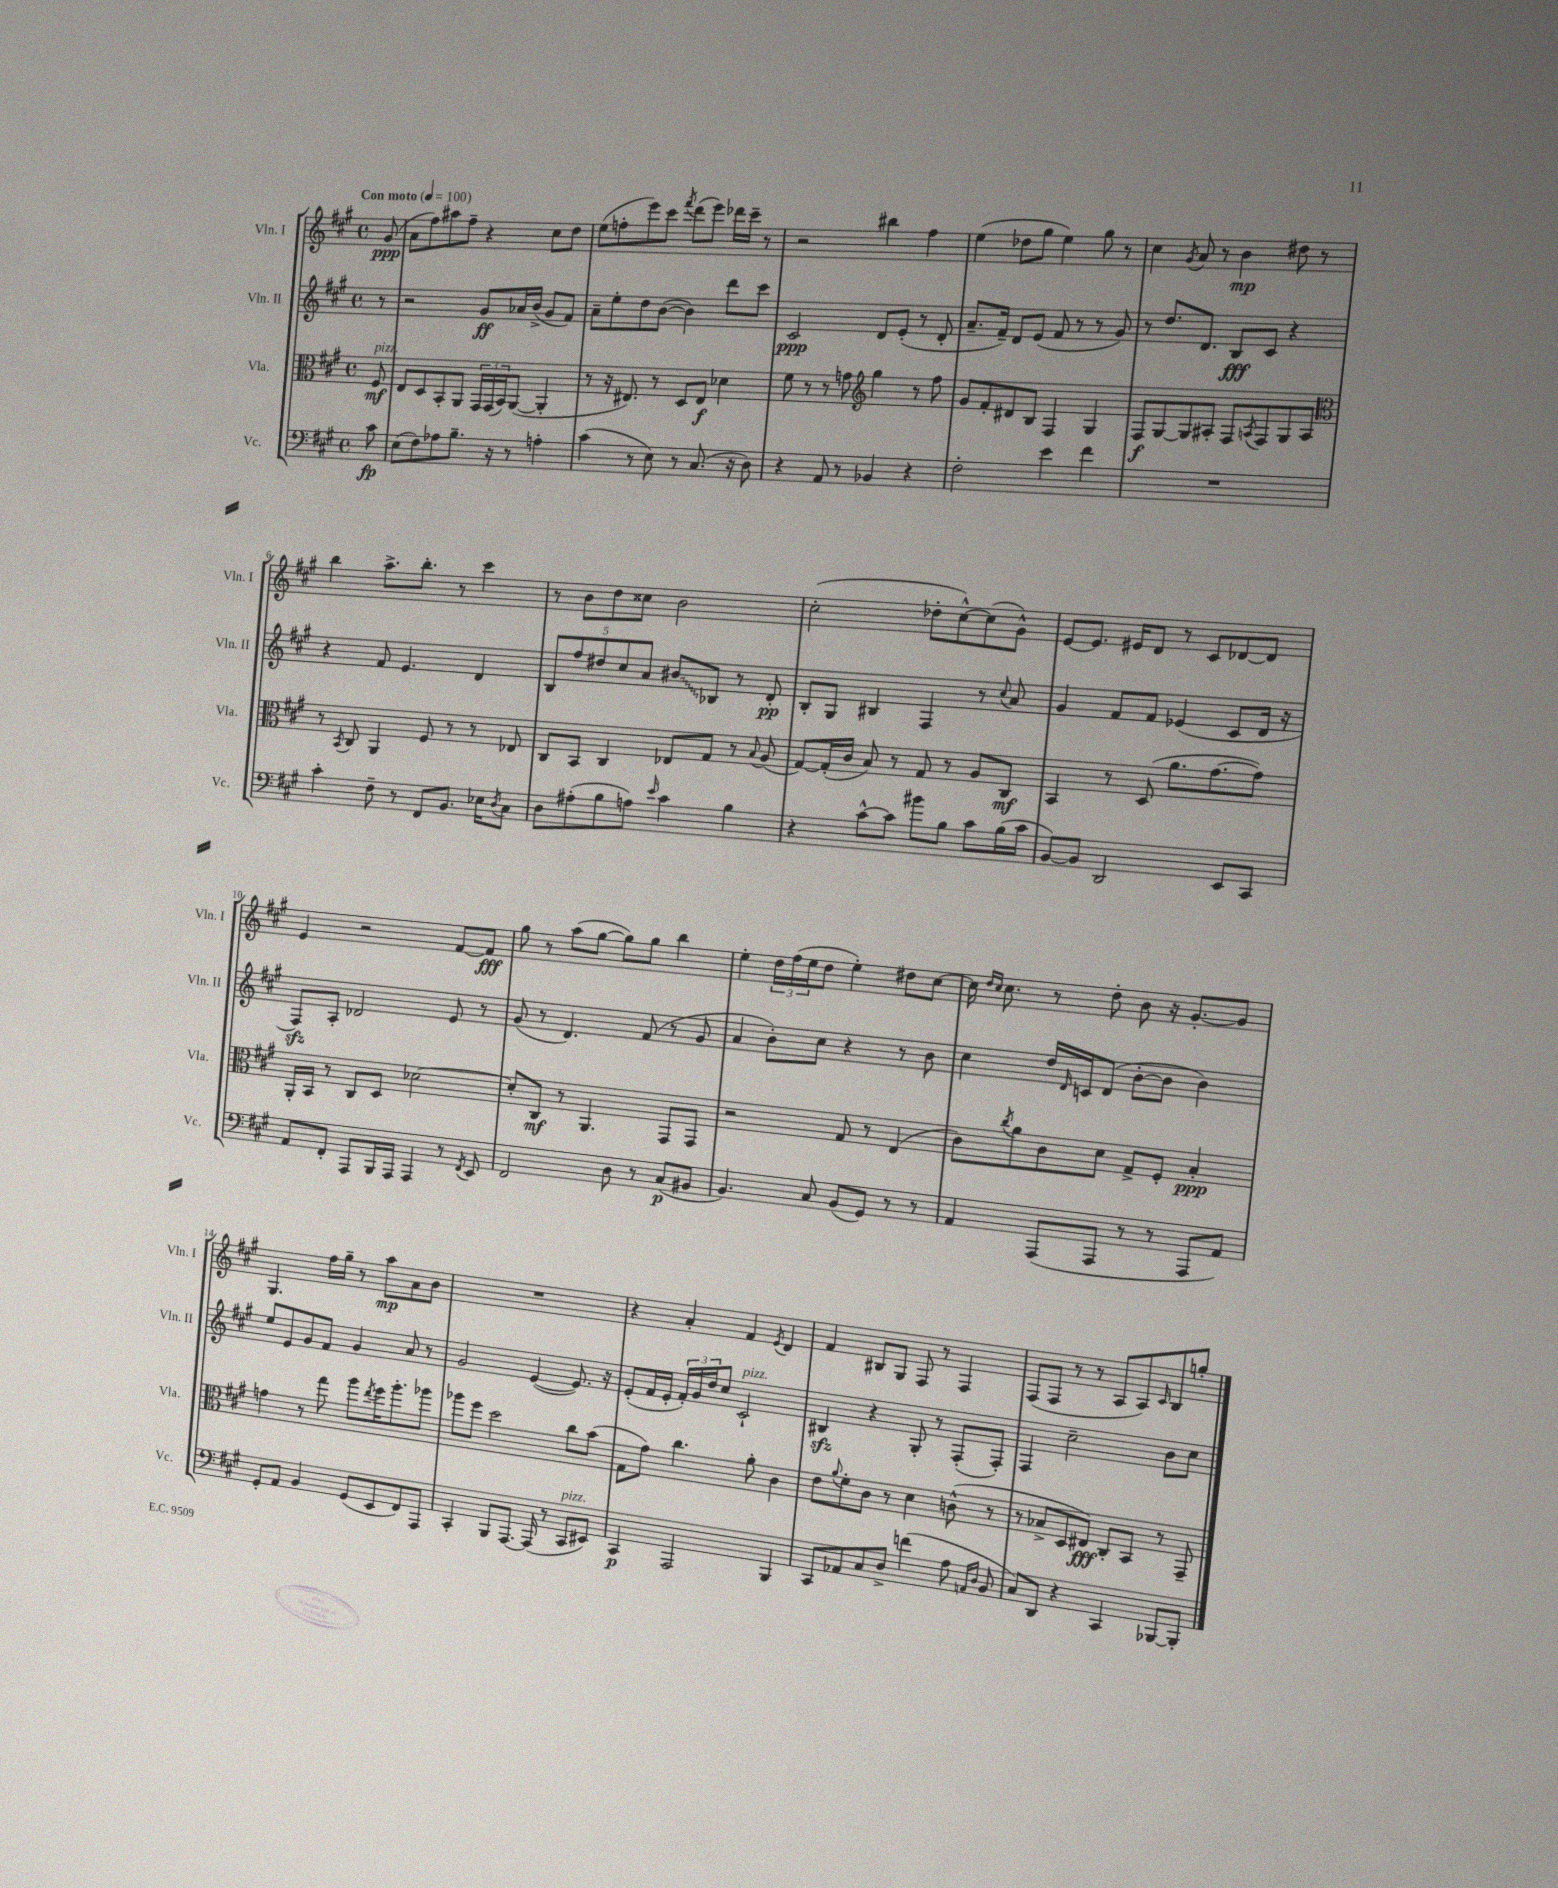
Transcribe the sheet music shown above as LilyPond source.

<<
\new StaffGroup <<
\new Staff = "s0" \with { instrumentName = "Vln. I" shortInstrumentName = "Vln. I" } {
    \clef treble \key a \major \defaultTimeSignature \time 4/4 \partial 8 \tempo "Con moto" 4 = 100
    gis'8\ppp( |
    a'8 fis''8) ais''8 fis''8-- r4 cis''8 d''8 |
    e''8( f''8-. e'''8) cis'''8 \acciaccatura { fis'''8 } d'''8( e'''8) des'''16 cis'''16-- r8 |
    r2 bis''4 fis''4 |
    e''4( des''8 gis''8 e''4) gis''8 r8 |
    cis''4 \acciaccatura { gis'8 } a'8 r8 b'4\mp dis''8 r8 |
    b''4 a''8.-> b''8.-. r8 cis'''4 |
    r8 b'8 d''8 cisis''8 b'2 |
    cis''2-.( des''8-. cis''8~-^) cis''8( gis'8-^) |
    e'8~ e'8. eis'16 d'8 r8 cis'8 des'8~ des'8 |
    e'4 r2 fis'8~ fis'8\fff |
    gis''8 r8 a''8( gis''8~ gis''8) gis''8 b''4 |
    e''4-. \tuplet 3/2 { d''16 fis''16( e''16 } d''8 e''4-.) dis''8 cis''8~ |
    cis''16 \grace { d''16 cis''16 } cis''8. r8 d''8-. b'8 r16 gis'8.~-. gis'8 |
    gis4. fis''16 gis''16-- r8 a''8\mp a'8 b'8 |
    R1 |
    r4 a'4-. fis'4 \acciaccatura { e'8 } d'4 |
    fis'4 bis8 gis8 fis8 r8 fis4 |
    fis8( fis8 r8 r8 a8 a8) \grace { cis'16 } b8 g''8-. \bar "|." |
}
\new Staff = "s1" \with { instrumentName = "Vln. II" shortInstrumentName = "Vln. II" } {
    \clef treble \key a \major \defaultTimeSignature \time 4/4 \partial 8
    r8 |
    r2 gis'8\ff aes'16 b'16->( gis'8 fis'8) |
    a'8-- e''8-. d''8 b'8~( b'4) d'''8 cis'''8 |
    cis'2\ppp d'8 e'8-.( r8 d'8-. |
    a'8.-- fis'16--) d'8 e'8( fis'8 r8 r8 gis'8) |
    r8 d''8. d'8. b8\fff cis'8 r4 |
    r4 fis'8 e'4. d'4 |
    \tuplet 5/4 { b8 fis''8 dis''8 cis''8 a'8 } \once \override Glissando.style = #'zigzag bis'8\glissando bes8 r8 d'8-.\pp |
    b8-. gis8 bis4 fis4 r8 \appoggiatura { cis''8 } a'8 |
    gis'4 fis'8 fis'8 ees'4( cis'8 d'16 r16 |
    fis8\sfz) a8-. des'2 e'8 r8 |
    gis'8( r8 d'4.) fis'8( r8 gis'8 |
    a'4 b'8-.) cis''8 r4 r8 b'8 |
    cis''4 d''16 \grace { d'16 } c'16 d'8( b'8~-. b'8 b'4) |
    e''8 e'8 gis'8 fis'8 gis'4 a'8 r8 |
    gis'2 e'4~( e'8.) r16 |
    e'8-.( fis'16 e'16-. \tuplet 3/2 { fis'16-.) gis'16 d''16 } cis''8 cis'2-!^\markup { \italic "pizz." } |
    bis4\sfz r4 gis8-. r8 fis8-.( fis8-.) |
    fis4 cis''2-- b'8 cis''8 \bar "|." |
}
\new Staff = "s2" \with { instrumentName = "Vla." shortInstrumentName = "Vla." } {
    \clef alto \key a \major \defaultTimeSignature \time 4/4 \partial 8
    fis8\mf^\markup { \italic "pizz." } |
    e8 d8 b,8-. a,8 \tuplet 3/2 { gis,16 gis,16( b,16) } a,8~( a,4-. |
    r8 r16 eis8.) r8 d8 eis8\f des'4 |
    fis'8 r8 r8 g'8 \clef treble gis''4 r8 fis''8 |
    gis'8 fis'8-. dis'8 b8 fis4 gis4 |
    fis8\f gis8~ gis8 ais8-. fis8 \acciaccatura { a8 } fis8 gis8 a8 |
    \clef alto r8 \acciaccatura { b,8 } cis8 a,4 fis8 r8 r8 ees8 |
    cis8 b,8 cis4 ees8 gis8 r8 \appoggiatura { b8 } a8( |
    gis8~) gis16-.( cis'16 b8) r8 gis8 r8 a8 cis8\mf |
    b,4 r8 d8( a'8. gis'8.~ gis'8) |
    a,16-. b,16 r8 cis8 d8 des'2~ |
    des'8-. cis8\mf r8 a,4. gis,8 gis,8 |
    r2 gis8 r8 e4( |
    cis'8) \acciaccatura { cis''8 } a'8 cis'8 d'8 gis8-> fis8-. b4-.\ppp |
    g'4 r8 gis''8 a''8 \acciaccatura { e''8 } fis''16 a''8.-. aes''8 |
    aes''8 fis''8 d''2 cis''8 b'8( |
    gis8 gis'8) cis''4. a'8-. cis'4 |
    e'8 \appoggiatura { a'8 } fis'8-. cis'8 r8 d'4 c'8-^( r8 |
    r8 bes8-> d8 eis8\fff) cis8-. b,8 r8 gis,8-- \bar "|." |
}
\new Staff = "s3" \with { instrumentName = "Vc." shortInstrumentName = "Vc." } {
    \clef bass \key a \major \defaultTimeSignature \time 4/4 \partial 8
    cis'8\fp |
    e8( fis8) aes8 b8.-- r16 r8 a4-. |
    cis'4( r8 e8) r8 cis8.( r16 d8) |
    r4 a,8 r8 bes,4 r4 |
    fis2-. e'4 fis'4 |
    R1 |
    cis'4-. fis8-- r8 fis,8 b,8. ees16 \acciaccatura { d8 } cis8 |
    d8 ais8-.( b8 a8) \grace { e'16 } cis'4 b4 |
    r4 cis'8~-^ cis'8 bis'8 b8 cis'8 b16( cis'16 |
    b,8~) b,8 d,2 e,8 cis,8 |
    a,8 fis,8-. a,,8 b,,16 a,,16 a,,4 r8 \acciaccatura { fis,8 } e,8 |
    fis,2 d8 r8 cis8\p( bis,8 |
    b,4.) cis8 b,8( gis,8) r8 r8 |
    a,4 a,,8( a,,8 r8 r8 a,,8 a,8) |
    gis,8-. a,8 b,4 gis,8( e,8 fis,8) a,,8 |
    cis,4-. b,,8 a,,8.~ a,,16( r8 cis,8^\markup { \italic "pizz." } eis,8) |
    cis,4\p a,,2 b,,4 |
    cis,8 aes,8 cis8 d8-> f'4( a8 \grace { a,16 d16 } b,8 |
    cis8) d,8 r4 cis,4 bes,,8~ bes,,8-. \bar "|." |
}
>>
>>
